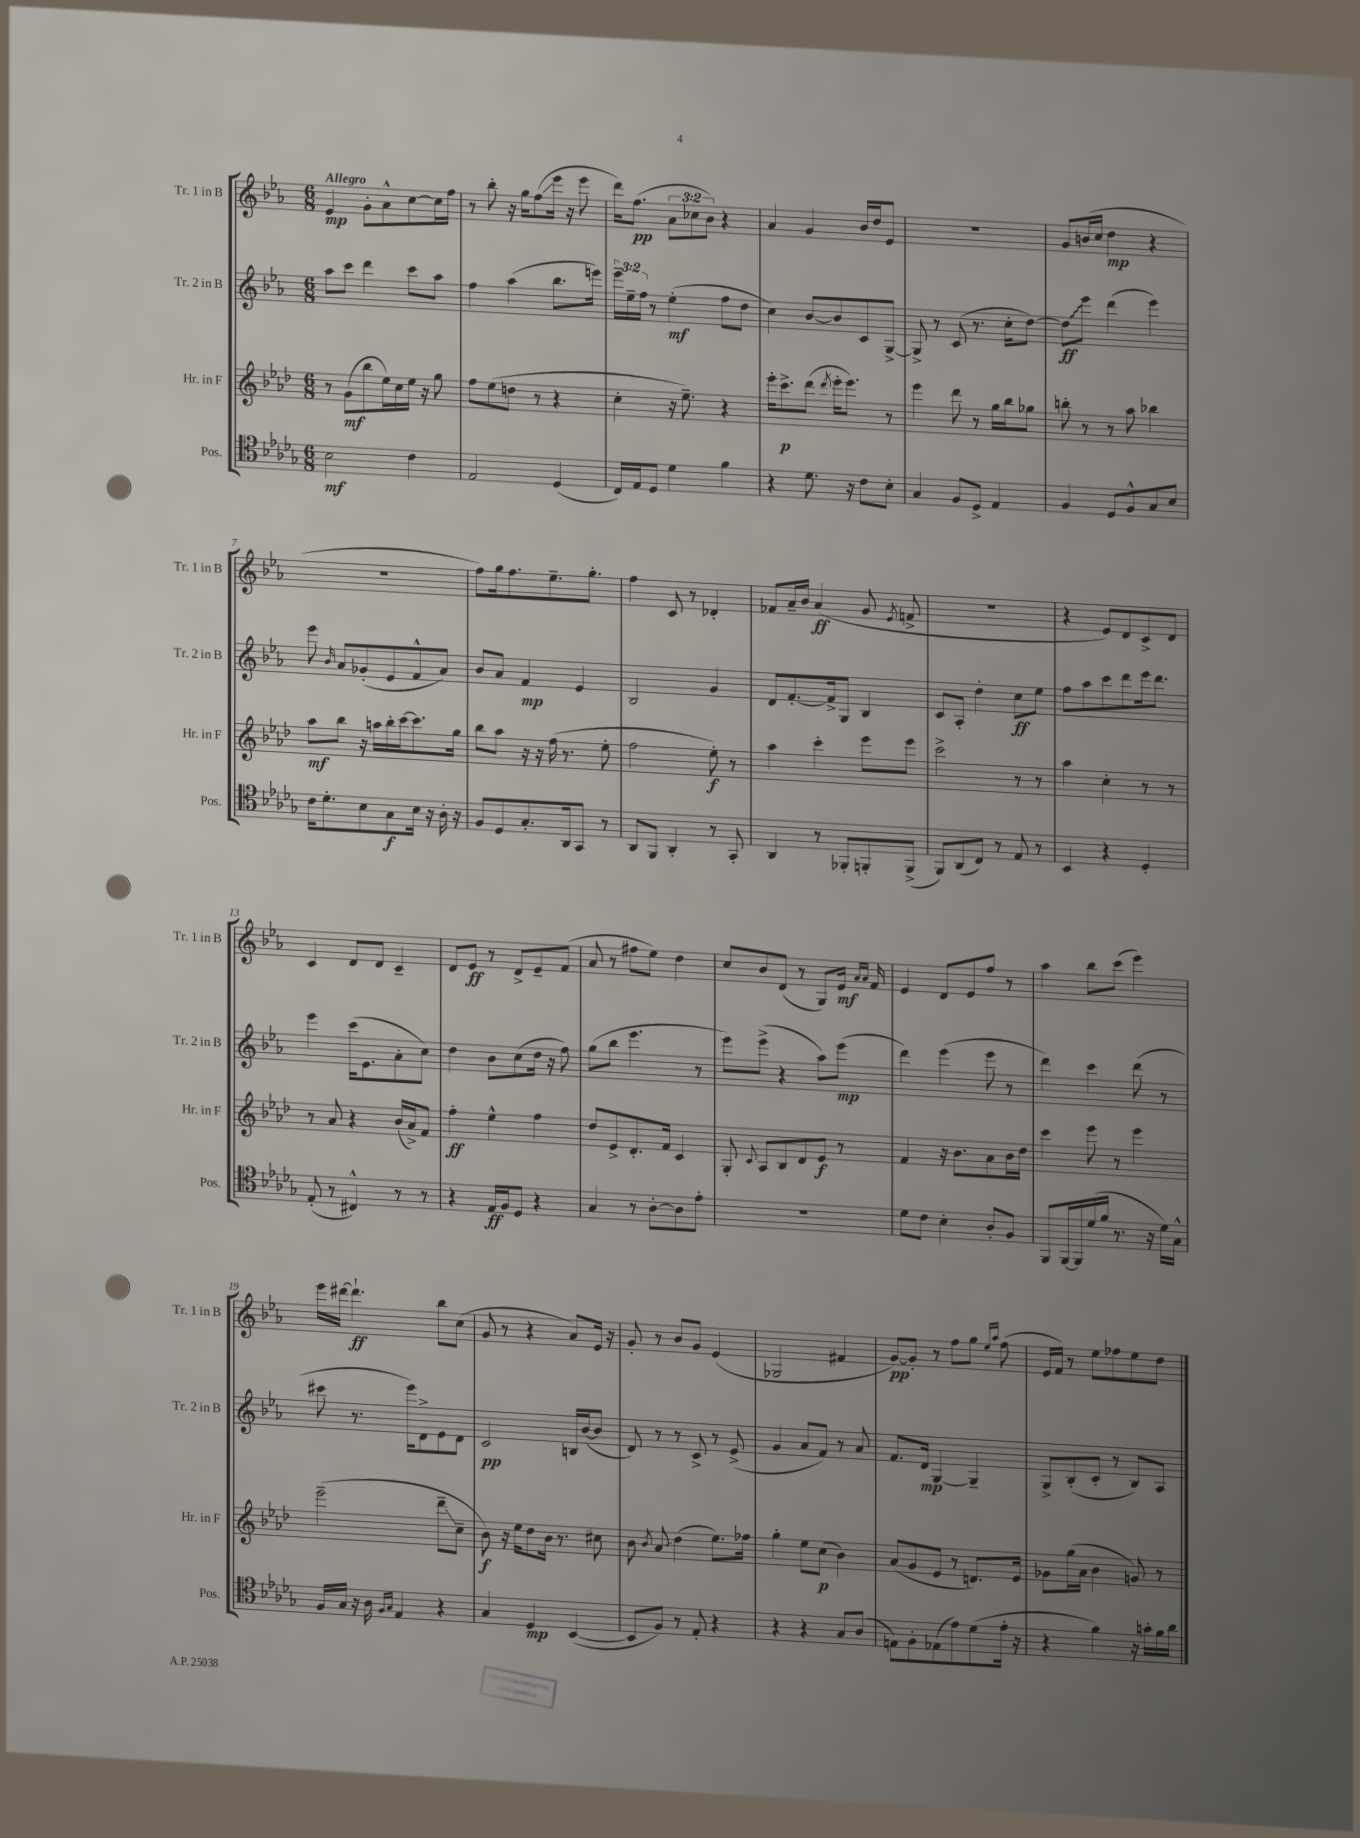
<<
\new StaffGroup <<
\new Staff = "s0" \with { instrumentName = "Tr. 1 in B" shortInstrumentName = "Tr. 1 in B" } {
    \clef treble \key ees \major \numericTimeSignature \time 6/8 \override Staff.TupletNumber.text = #tuplet-number::calc-fraction-text \tempo "Allegro"
    \autoBeamOff ees'4\mp g'8[-. aes'8-^ c''8~ c''16 f''16] |
    r8 bes''8-. r16 g''16[ f''8\glissando( ees'''16] r16 ees'''8 |
    d'''16[) f''8.]\pp( \tuplet 3/2 { aes'8[ ces''8 bes'8]) } r4 |
    aes'4 g'4 bes'16[ d''16 ees'8] |
    R2. |
    g'8[ b'16( c''16] d''4\mp r4 |
    R2. |
    f''8[) g''16 f''8. ees''8.-- g''8.]-. |
    f''4 c'8 r8 des'4-. |
    fes'8[ aes'16-- bes'16] aes'4\ff( g'8 \acciaccatura { ees'8 } f'8-> |
    R2. |
    r4 ees'8[) d'8 c'8-> d'8] |
    c'4 d'8[ d'8] c'4-- |
    d'8[ ees'8]\ff r8 d'8[-> ees'8-- f'8]( |
    aes'8 r8 fis''8[ ees''8]) d''4 |
    c''8[ bes'8 d'8]( r8 g8[) ees'16]\mf \grace { aes'16[ aes'16] } f'16 |
    ees'4 d'8[ ees'8 f''8] r8 |
    aes''4 bes''8[ c'''8]( ees'''4) |
    ees'''16[ dis'''16]~ dis'''4.-!\ff bes''8[ c''8]( |
    g'8 r8 r4 aes'8[) ees'16] r16 |
    g'8-. r8 bes'8[ g'8] ees'4( |
    ges2 fis'4 |
    g'8[~\pp) g'8]-. r8 f''8[ g''8] \grace { ees''16[ aes''16] } f''8( |
    ees'16[ f'16]) r8 ees''8[ fes''8 ees''8 d''8] \bar "|." |
}
\new Staff = "s1" \with { instrumentName = "Tr. 2 in B" shortInstrumentName = "Tr. 2 in B" } {
    \clef treble \key ees \major \numericTimeSignature \time 6/8 \override Staff.TupletNumber.text = #tuplet-number::calc-fraction-text
    \autoBeamOff aes''8[ c'''8] d'''4 c'''8[ aes''8] |
    f''4 aes''4( bes''8.[ e'''16]) |
    \tuplet 3/2 { ees'''16[-- ees''16-- f''16] } r8 ees''4-.\mf( f''8[ d''8] |
    c''4) bes'8[~ bes'8 c'8 g8]~-> |
    g8-> r8 c'8( r8. c''16[-. d''8]~) |
    \once \override Glissando.style = #'zigzag d''8[\glissando\ff ees'''8] d'''4( ees'''4) |
    ees'''8 \grace { bes'16 } aes'8[ ges'8-.( ees'8 f'8-^ aes'8]) |
    bes'8[ aes'8] f'4\mp ees'4 |
    bes2 g'4 |
    d'8[ f'8.~-. f'16-> g8] bes4 |
    c'8[ aes8]-. d''4-. c''8[\ff ees''8] |
    f''8[ aes''8 c'''8 d'''8 ees'''16 d'''8.] |
    ees'''4 c'''16[( ees'8. aes'8-. c''8]) |
    d''4 bes'8[ c''8( d''16] r16 f''8) |
    g''8[( bes''8] ees'''4. r8 |
    ees'''8[) ees'''8]->( r4 aes''8[) ees'''8]\mp( |
    d'''4) ees'''4( ees'''8 r8 |
    d'''4) c'''4 d'''8( r8 |
    cis'''8 r8. ees'''16[) d'8-> ees'8 d'8] |
    c'2\pp b16[ bes'16~( bes'8] |
    d'8) r8 r8 c'8-> r8 ees'8->( |
    g'4 aes'8[ f'8]) r8 aes'8 |
    f'8.[ d'16]\mp g4~ g4-- |
    g8[-> bes8-.( c'8]-. r8 bes8[) aes8] \bar "|." |
}
\new Staff = "s2" \with { instrumentName = "Hr. in F" shortInstrumentName = "Hr. in F" } {
    \clef treble \key aes \major \numericTimeSignature \time 6/8
    \autoBeamOff r8 g'8[\mf( bes''8 ees''16) c''16 ees''16] r16 g''8 |
    f''8[ ees''8( d''8] r8 r4 |
    c''4-. r16 ees''8.--) r4 |
    ees'''16[-. c'''8.->\p des'''8]( \acciaccatura { des'''8 } ees'''16[-. ees'''8.]) r8 |
    ees'''4 des'''8 r8 g''16[ bes''16 ges''8] |
    b''8-. r8 r8 aes''8 bes''4 |
    aes''8[\mf bes''8] r16 a''16[ bes''16-. c'''16~ c'''8. g''16] |
    bes''8[ aes''8] r16 r16 f''16( r8. ees''8-. |
    f''2 ees''8-.\f) r8 |
    aes''4 c'''4-. ees'''8[ ees'''8] |
    c'''2-> r8 r8 |
    aes''4 c''4-. r8 r8 |
    r8 aes'8 r4 bes'16[( aes'16->) f'8] |
    f''4-.\ff ees''4-^ f''4 |
    des''8[ ees'8-> des'8.-. f'16] c'4 |
    g8-. \appoggiatura { c'8 } aes8[ bes8 des'8 ees'8]\f r8 |
    f'4 r16 bes'8.[ aes'8 bes'16 des''16] |
    c'''4 ees'''8 r8 ees'''4 |
    ees'''2--( des'''8[--\glissando c''8]-- |
    bes'8\f) r16 ees''16[ des''8 bes'16] r8. cis''8 |
    bes'8 \acciaccatura { bes'8 } aes'8\glissando des''4( ees''8.[) fes''16] |
    g''4-. ees''8[ c''8]\p( bes'4) |
    aes'8[( g'8 ees'8] r8 d'8.[) ees'16] |
    ges'8[ g''16( aes'16] bes'4 g'8) r8 \bar "|." |
}
\new Staff = "s3" \with { instrumentName = "Pos." shortInstrumentName = "Pos." } {
    \clef tenor \key des \major \numericTimeSignature \time 6/8
    \autoBeamOff bes2\mf c'4 |
    ees2 des4( |
    c16[) ees16 des8] des'4 f'4 |
    r4 des'8. r16 c'8[ bes8]-. |
    ges4 f8[ des8]-> ees4 |
    f4 des8[ f8-^ ges8 bes8] |
    c'16[ des'8.-. bes8 ges8\f bes16] r16 aes16-. r16 |
    f8[ des8 ges8.-. aes,16 ges,8] r8 |
    aes,8[ f,8] aes,4-. r8 ges,8-. |
    aes,4 r8 fes,8[-. f,8-. f,8]->( |
    f,8[) aes,8( c8]) r8 ees8 r8 |
    bes,4 r4 des4-. |
    ees8-.( r8 cis4-^) r8 r8 |
    r4 ees16[\ff f16 des8] r4 |
    ges4 r8 aes8[~-. aes8 ees'8]-. |
    R2. |
    des'8[ c'8] bes4-. aes8[-. f8] |
    f,8[ f,16~ f,16 des'16( f'16] r8. r16 des'16[) ges16]-^ |
    f16[ ges16] r16 aes16 \grace { f16[ ges16] } ees4 r4 |
    ges4 des4\mp bes,4~( |
    bes,8[ f8]) r8 ees8-. r4 |
    r4 r4 ges8[ aes8]( |
    e8[) f8-. ees8( ees'8) des'8( ees'16]-. r16 |
    r4 f'4) r16 g'16[-. f'16 aes'16] \bar "|." |
}
>>
>>
